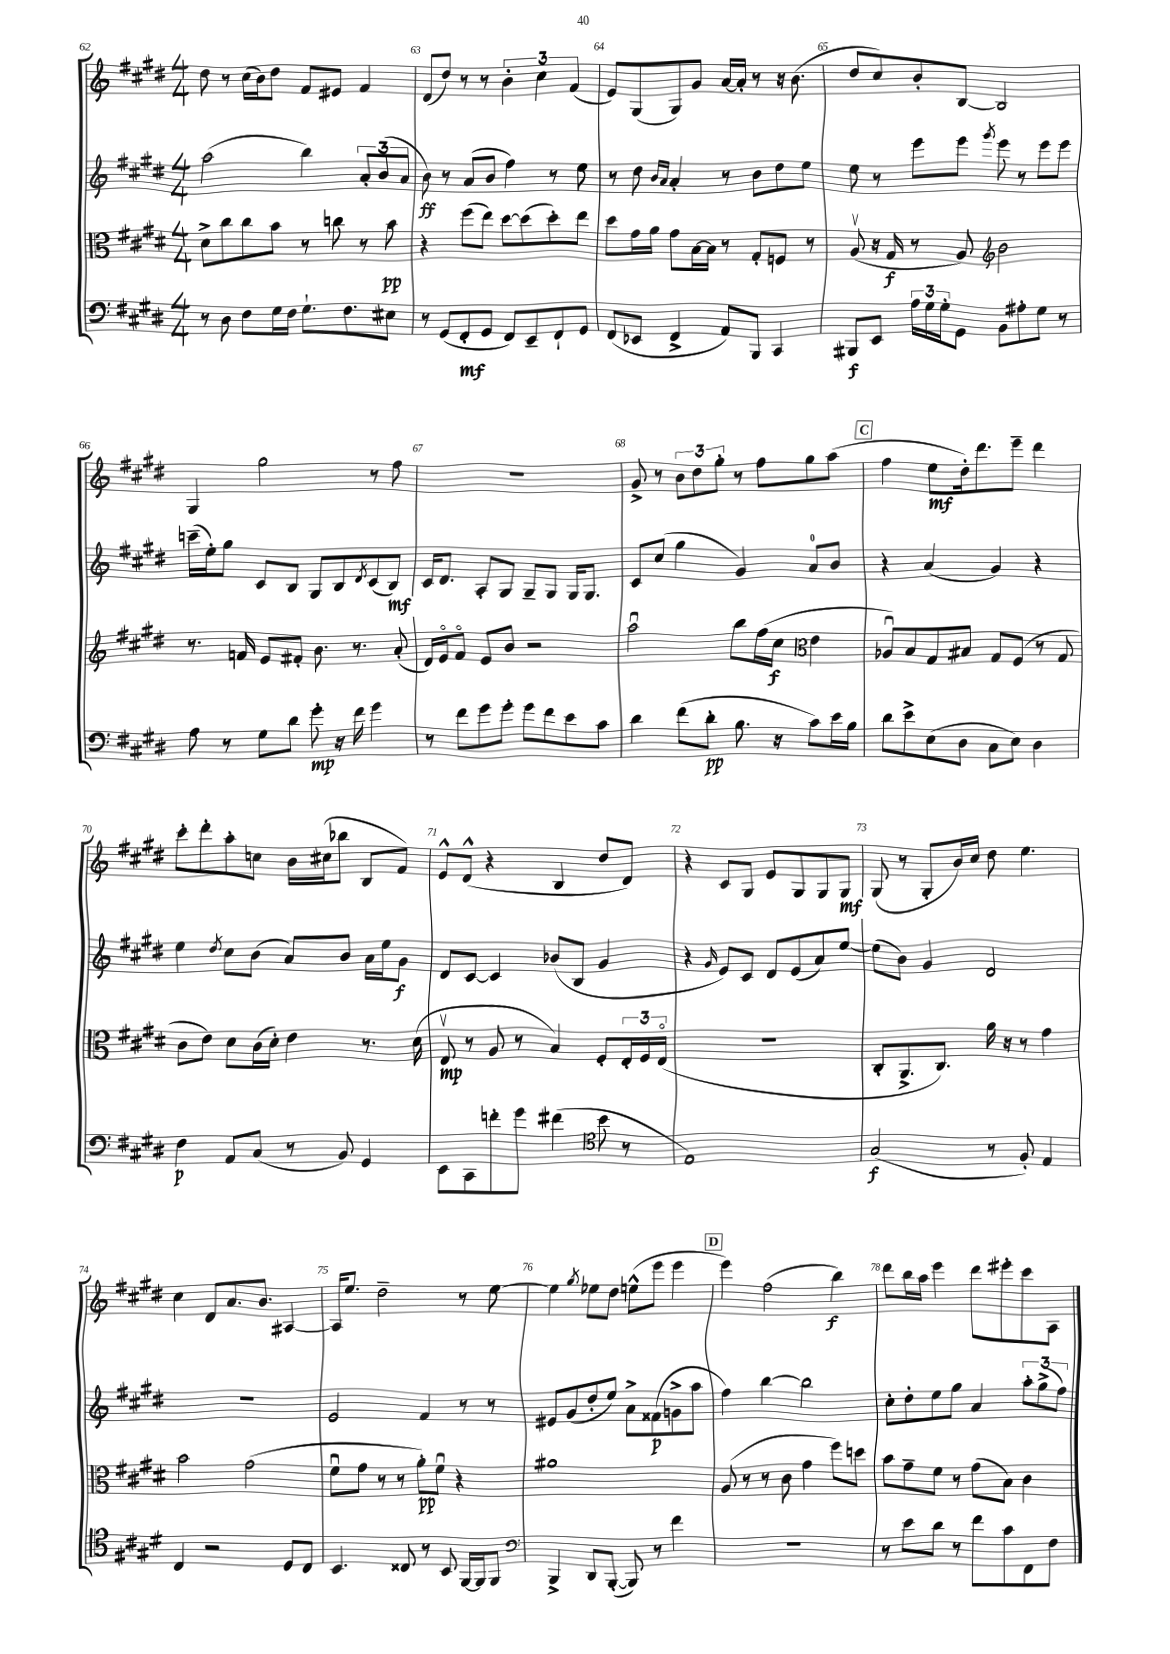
<<
\new StaffGroup <<
\new Staff = "s0" {
    \clef treble \key e \major \numericTimeSignature \time 4/4
    dis''8 r8 cis''16( b'16) dis''8 fis'8 eis'8 fis'4 |
    dis'8( dis''8) r8 r8 \tuplet 3/2 { b'4-. cis''4 fis'4( } |
    e'8) gis8( gis8) gis'8 a'16~ a'16-. r8 r16 b'8.( |
    dis''8 cis''8) b'8-. b8~ b2 |
    gis4 gis''2 r8 fis''8 |
    R1 |
    gis'8-> r8 \tuplet 3/2 { b'8 dis''8 gis''8-. } r8 fis''8 gis''8 a''8( |
    \mark \markup { \box "C" } fis''4 e''8\mf dis''16-.) dis'''8. e'''8-- dis'''4 |
    cis'''8-. dis'''8-. a''8-. c''8 b'16 cis''16( bes''8 b8 fis'8) |
    e'8-^ dis'8-^( r4 b4 dis''8 dis'8) |
    r4 cis'8 gis8 e'8 gis8 gis8 gis8\mf |
    gis8( r8 gis8-. b'16) cis''16 dis''8 e''4. |
    cis''4 dis'8 a'8. b'8. ais4~ |
    ais16 e''8. dis''2-- r8 e''8~ |
    e''4 \acciaccatura { gis''8 } ees''8 dis''8 e''8-^( e'''8 e'''4 |
    \mark \markup { \box "D" } e'''4) fis''2( b''4\f) |
    dis'''8 b''16 a''16 e'''4 dis'''8 eis'''8-. cis'''8 a8 \bar "|." |
}
\new Staff = "s1" {
    \clef treble \key e \major \numericTimeSignature \time 4/4
    a''2( b''4) \tuplet 3/2 { a'8-. b'8( a'8 } |
    b'8\ff) r8 a'8( b'8 fis''4) r8 e''8 |
    r8 dis''8 \grace { b'16 a'16 } a'4-. r8 b'8 dis''8 e''8 |
    e''8 r8 e'''8 e'''8 \acciaccatura { gis'''8 } e'''8 r8 e'''8 e'''8 |
    c'''16--( e''16-.) gis''8 cis'8 b8 gis8 b8 \acciaccatura { dis'8 } cis'8( b8\mf) |
    cis'16 dis'8. a8-. gis8 gis8-- gis8 gis16 gis8. |
    cis'8 cis''8( gis''4 gis'4) a'8-0 b'8 |
    \mark \markup { \box "C" } r4 a'4( gis'4) r4 |
    e''4 \acciaccatura { dis''8 } cis''8 b'8( a'8) b'8 a'16 e''16 gis'8\f |
    dis'8 cis'8~ cis'4 bes'8( b8 gis'4 |
    r4 \grace { gis'16 } e'8) cis'8 dis'8 e'8( a'8) e''8~ |
    e''8( b'8) gis'4 dis'2 |
    R1 |
    e'2 fis'4 r8 r8 |
    eis'8 gis'8( dis''8-. e''8) a'8-> fisis'8\p( g'8-> a''8 |
    \mark \markup { \box "D" } fis''4) b''4~ b''2 |
    cis''8-. dis''8-. e''8 gis''8 a'4 \tuplet 3/2 { a''8-. gis''8->( fis''8) } \bar "|." |
}
\new Staff = "s2" {
    \clef alto \key e \major \numericTimeSignature \time 4/4
    dis'8-> cis''8 cis''8 b'8 r8 c''8 r8 b'8\pp |
    r4 fis''8( e''8) dis''8~ dis''8( dis''8-.) e''8 |
    dis''8 gis'16 a'16 gis'8 b16~ b16 r8 gis8-. f8 r8 |
    a8\upbow( r16 gis16\f r8 a8) \clef treble b'2 |
    r8. f'16 e'8 fis'8-. b'8. r8. a'8-.( |
    dis'16) e'16\flageolet fis'8\flageolet e'8 b'8 r2 |
    a''2\downbow b''8 fis''16( cis''16\f \clef alto e'4 |
    \mark \markup { \box "C" } aes8\downbow) b8 gis8 bis8 gis8 fis8( r8 gis8 |
    cis'8 e'8) dis'8 cis'16( dis'16-.) e'4 r8. dis'16( |
    e8\upbow\mp r8 a8 r8 b4) fis8-. \tuplet 3/2 { e16-. fis16 e16\flageolet( } |
    R1 |
    cis8-. a,8.-> cis8.) a'16 r16 r8 gis'4 |
    b'2 gis'2( |
    fis'8\downbow gis'8 r8 r8 a'8-.\pp) fis'8\downbow r4 |
    ais'1 |
    \mark \markup { \box "D" } a8( r8 r8 cis'8 gis'4 fis''8) d''8 |
    b'8 gis'8-- fis'8 r8 gis'8( b8) cis'4 \bar "|." |
}
\new Staff = "s3" {
    \clef bass \key e \major \numericTimeSignature \time 4/4
    r8 dis8 fis8 gis16 fis16 gis8.-! fis8. eis8 |
    r8 gis,8( fis,8-.\mf gis,8 fis,8) e,8-- fis,8-! gis,8 |
    fis,8( ees,8 fis,4-> a,8) b,,8 cis,4 |
    bis,,8\f e,8 \tuplet 3/2 { a16 gis16 gis16-. } gis,8 b,8 ais8-. gis8 r8 |
    a8 r8 gis8 dis'8 gis'8-.\mp r16 fis'16 gis'4 |
    r8 fis'8 gis'8 gis'8-. gis'8 fis'8 e'8 cis'8 |
    dis'4 fis'8( dis'8-.\pp b8. r16 cis'8) e'16 b16 |
    \mark \markup { \box "C" } dis'8 e'8-> e8( dis8 cis8 e8) dis4 |
    fis4\p a,8 cis8( r8 b,8) gis,4 |
    e,8 cis,8 f'8-. gis'8 fis'4( \clef tenor b'8 r8 |
    e1) |
    gis2\f( r8 fis8-.) e4 |
    cis4 r2 dis8 cis8 |
    b,4. cisis8 r8 b,8 fis,16~ fis,16 fis,8 |
    \clef bass b,,4-> dis,8 b,,8~-.( b,,8) r8 fis'4 |
    \mark \markup { \box "D" } R1 |
    r8 e'8 dis'8 r8 fis'8 cis'8 fis,8 fis8 \bar "|." |
}
>>
>>
\layout { \context { \Score currentBarNumber = #62 \override BarNumber.break-visibility = ##(#f #t #t) barNumberVisibility = #all-bar-numbers-visible } }
